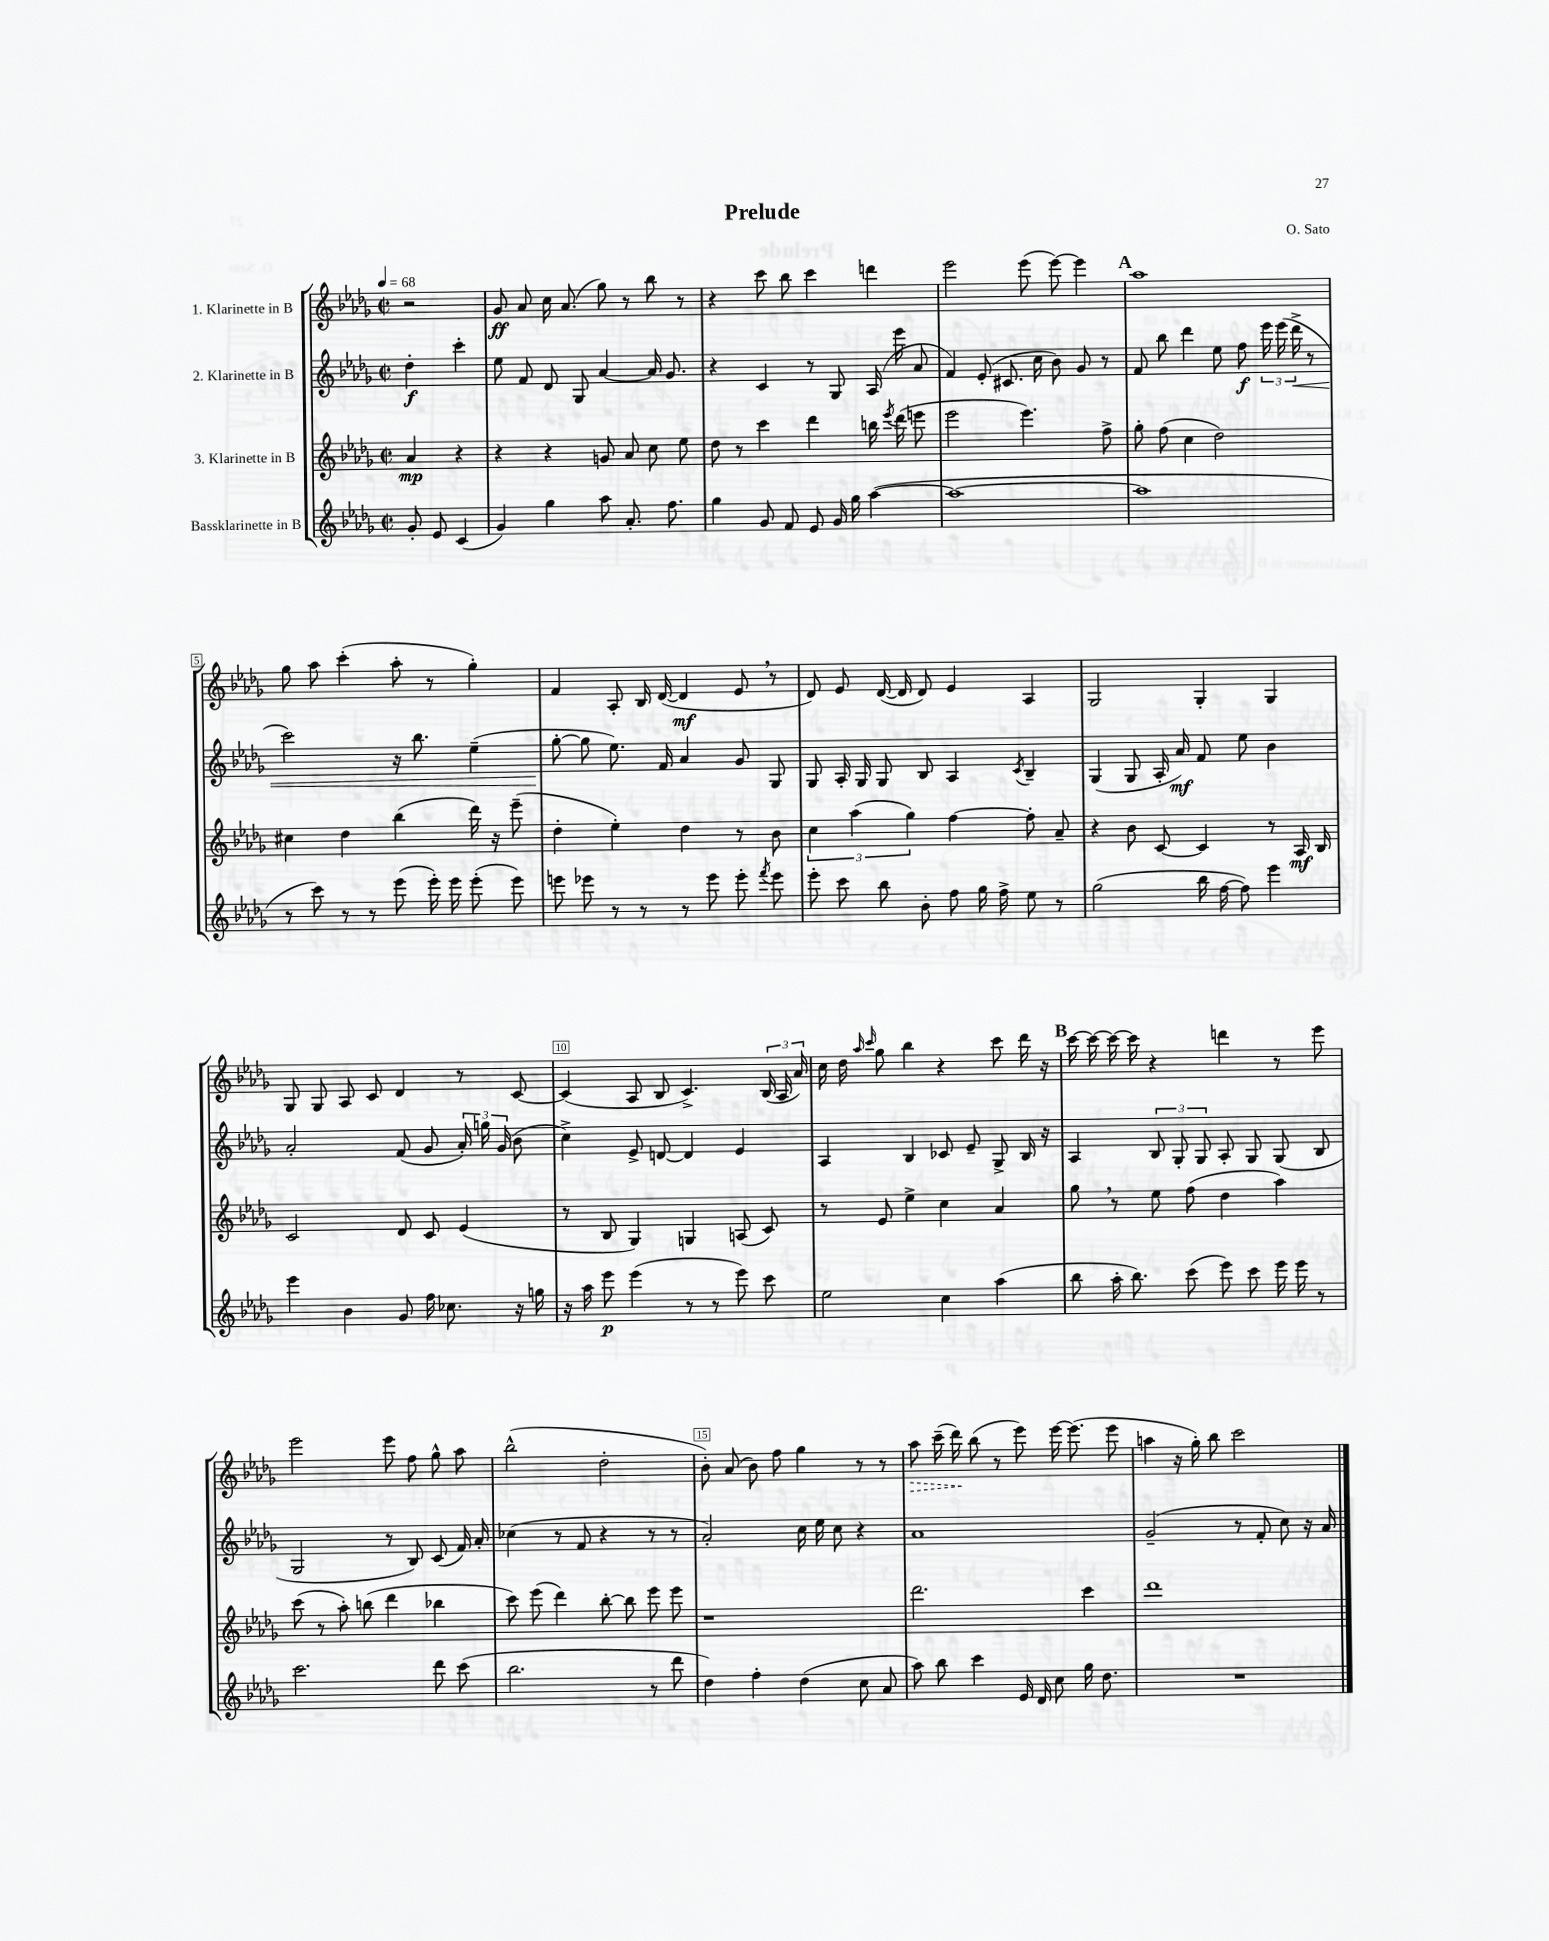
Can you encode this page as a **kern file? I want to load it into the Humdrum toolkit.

**kern	**kern	**kern	**kern
*staff4	*staff3	*staff2	*staff1
*clefG2	*clefG2	*clefG2	*clefG2
*k[b-e-a-d-g-]	*k[b-e-a-d-g-]	*k[b-e-a-d-g-]	*k[b-e-a-d-g-]
*M2/2	*M2/2	*M2/2	*M2/2
*met(c|)	*met(c|)	*met(c|)	*met(c|)
*MM68	*MM68	*MM68	*MM68
8g-'	4a-	4dd-'	2r
8e-	.	.	.
(4c	4r	4ccc'	.
=	=	=	=
4g-)	4r	8ee-	8g-
.	.	8f	8a-
4gg-	4r	8d-	16cc
.	.	.	(8.a-
.	.	8G-	.
8aa-	8g	[4a-	8gg-)
8.a-'	8a-	.	8r
.	8cc	16a-]	8bb-
8.ff	.	8.g-	.
.	8ee-	.	8r
=	=	=	=
4gg-	8dd-	4r	4r
.	8r	.	.
8g-	4ccc	4c	8ccc
8f	.	.	8bb-
8e-	4ddd-	8r	4ccc
16g-	.	8G-	.
16gg-	.	.	.
([4aa-	16bb	(16A-	4ddd
.	8qeee-	.	.
.	(16ddd-	16eee-	.
.	8eee	8a-	.
=	=	=	=
1aa-_	2eee-	4f)	2eee-
.	.	(8e-'	.
.	.	8.c#	.
.	4.eee-)	.	(8eee-
.	.	16cc	.
.	.	8b-)	[8eee-)
.	.	8g-	4eee-]
.	8ff^	8r	.
=	=	=	=
1aa-]	8gg-'	8f	1aa-
.	(8ff	8bb-	.
.	4cc	4ddd-	.
.	2dd-)	8ee-	.
.	.	8ff	.
.	.	24eee-	.
.	.	(24eee-	.
.	.	24ddd-^	.
.	.	8r	.
=	=	=	=
8r	4cc#	2ccc)	8gg-
8ccc)	.	.	8aa-
8r	4dd-	.	(4ccc'
8r	.	.	.
(8eee-	(4bb-	16r	8aa-'
.	.	8.bb-	.
16eee-')	.	.	8r
16eee-	.	.	.
(8eee-'	16ddd-)	(4ee-~	4gg-')
.	16r	.	.
8eee-)	(8eee-~	.	.
=	=	=	=
8eee	4dd-'	[8gg-'	4f
8eee-	.	8gg-]	.
8r	4ee-')	8.ee-)	8A-'
8r	.	.	16B-
.	.	16f	([16d-
8r	4dd-	4a-	4d-]
8eee-	.	.	.
8eee-'	8r	8g-	8e-
8qfff	.	.	.
8eee-	8b-	8G-	8r
=	=	=	=
8eee-'	6cc	8G-	8d-)
8ccc	.	16A-'	8e-
.	(6aa-	.	.
.	.	16G-	.
8bb-	.	8G-	([16d-
.	.	.	16d-]
.	6gg-)	.	.
8b-'	.	8B-	8d-)
8ff	[4ff	4A-	4e-
16gg-	.	.	.
16ff^	.	.	.
.	.	8qc	.
8ee-	8ff']	4B-~	4A-
8r	8a-~	.	.
=	=	=	=
(2gg-	4r	(4G-	2G-
.	8b-	8G-	.
.	[8c	16A-'	.
.	.	16a-)	.
16bb-	4c]	8f	4G-'
[16ff	.	.	.
8ff])	.	8ee-	.
4eee-	8r	4b-	4G-
.	16A-	.	.
.	16B-	.	.
=	=	=	=
4eee-	2c	2a-'	8G-
.	.	.	8G-
4b-	.	.	8A-
.	.	.	8c
8g-	8d-	(8f	4d-
16ff	8c	8g-	.
8.cc-	.	.	.
.	(4e-	24a-')	8r
.	.	24gg	.
.	.	(24g-	.
16r	.	8b-	[8c
16gg	.	.	.
=	=	=	=
16r	8r	4cc^)	(4c]
16aa-	.	.	.
8eee-	8B-	.	.
(4eee-	4G-)	8e-^	8A-
.	.	[8d	8B-
8r	4G	4d]	4.c^)
8r	.	.	.
8eee-)	(8A	4e-	.
8ccc	8c)	.	(24B-
.	.	.	24A-
.	.	.	24a-)
=	=	=	=
2ee-	8r	4A-	16cc
.	.	.	16dd-
.	.	.	16qqaa-
.	.	.	16qqccc
.	8e-	.	8gg-
.	4ee-^	4B-	4bb-
4cc	4cc	8c-	4r
.	.	8e-~	.
(4aa-	4a-	8G-^	8ccc
.	.	16B-	16ddd-
.	.	16r	16r
=	=	=	=
8bb-	8gg-	4A-	[16ccc
.	.	.	16ccc_
16aa-'	8r	.	16ccc_
8.bb-)	.	.	16ccc]
.	8ee-	12B-	4r
.	.	12G-'	.
(8ccc	(8ff	.	.
.	.	12G-	.
8eee-)	4dd-	8A-'	4ddd
8ccc	.	8G-	.
16eee-	4aa-)	(8G-	8r
16eee-	.	.	.
8r	.	8B-	8eee-
=	=	=	=
2.ccc	(8ccc	2G-	2eee-
.	8r	.	.
.	8aa-')	.	.
.	(8bb	.	.
.	4ddd-	8r	8eee-
.	.	8B-)	8ff
8ddd-	4bb-	(8c	8gg-^^
(8ccc	.	16f)	8aa-
.	.	16a-'	.
=	=	=	=
2.bb-	8ccc)	(4cc-	(2bb-^^
.	(8eee-	.	.
.	4ddd-)	8r	.
.	.	8f	.
.	[8bb-'	4r	2dd-'
.	8bb-]	.	.
8r	8eee-	8r	.
8ddd-	8eee-	8r	.
=	=	=	=
4dd-)	1r	2a-')	8b-')
.	.	.	(8a-
4ff'	.	.	8b-)
.	.	.	8ff
(4dd-	.	16cc	4gg-
.	.	16ee-	.
.	.	8cc	.
8cc	.	4r	8r
8a-	.	.	8r
=	=	=	=
8aa-)	2.ddd-	1a-	8aa-
8bb-	.	.	(16ccc~
.	.	.	16ddd-)
4ccc	.	.	(8bb-
.	.	.	8r
16e-	.	.	8eee-)
16d-	.	.	.
8cc	.	.	[16eee-
.	.	.	(8.eee-]
16gg-	4ccc	.	.
8.dd-	.	.	.
.	.	.	8eee-
=	=	=	=
1r	1ddd-	(2g-~	4aa
.	.	.	16r
.	.	.	16gg-')
.	.	.	8bb-
.	.	8r	2ccc
.	.	8f'	.
.	.	8cc)	.
.	.	16r	.
.	.	16a-	.
==	==	==	==
*-	*-	*-	*-
